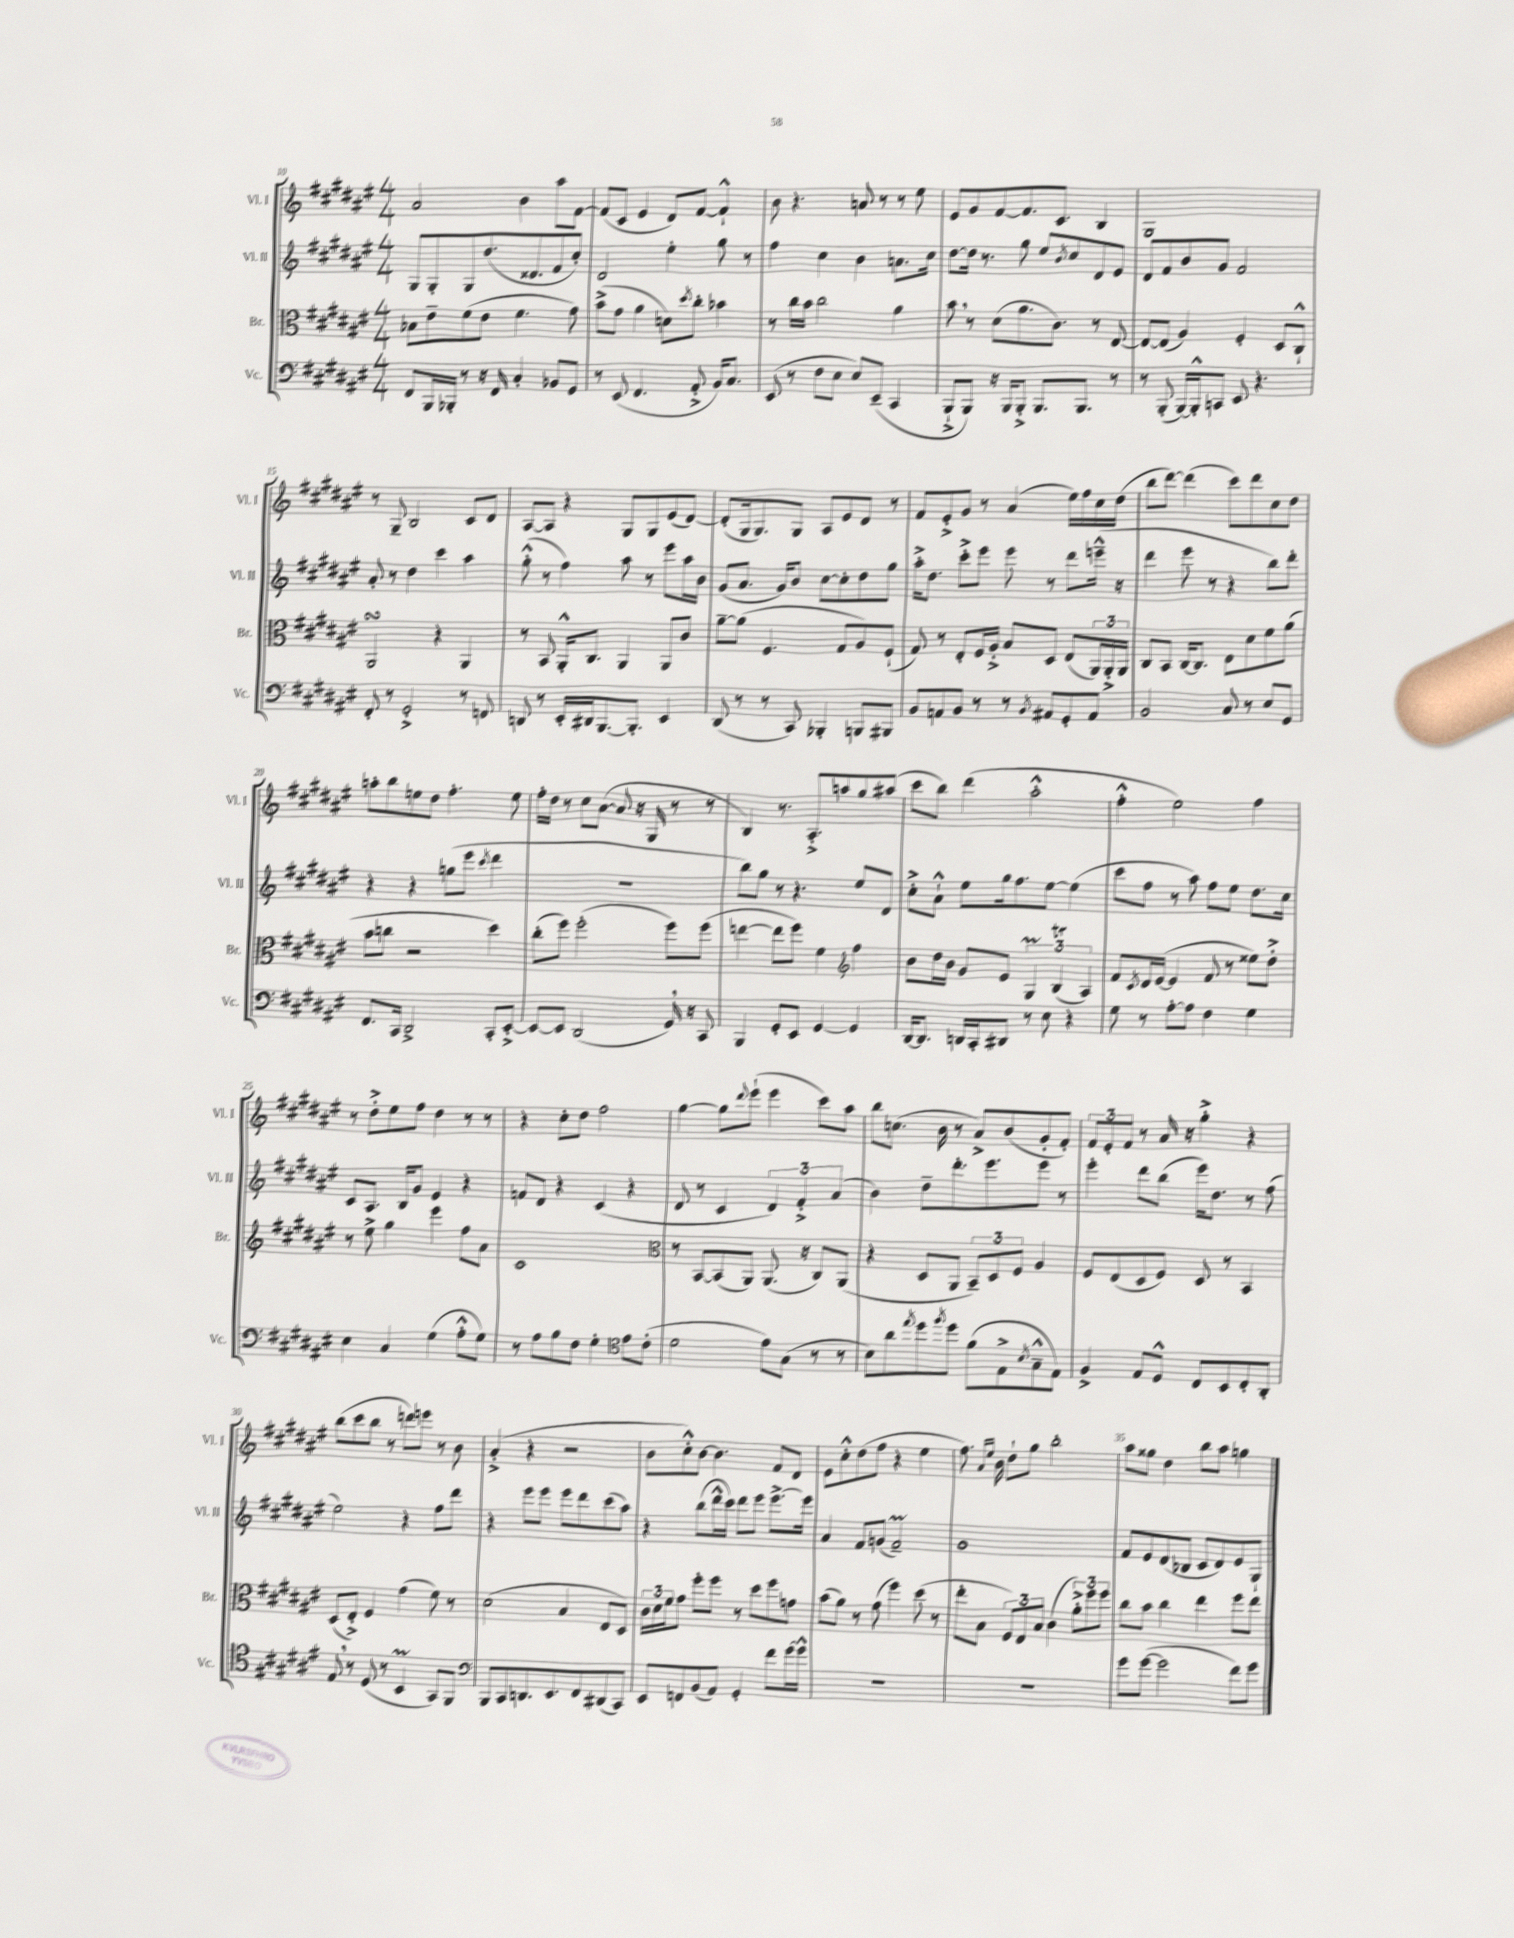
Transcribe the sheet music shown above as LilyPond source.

<<
\new StaffGroup <<
\new Staff = "s0" \with { instrumentName = "Vl. I" shortInstrumentName = "Vl. I" } {
    \clef treble \key fis \major \numericTimeSignature \time 4/4
    ais'2 b'4 ais''8 fis'8~ |
    fis'8( cis'8 eis'4 dis'8) fis'8~ fis'4-!-^ |
    b'8 r4. a'8 r8 r8 eis''8 |
    eis'8 gis'8 fis'8~ fis'8. cis'8. b4 |
    gis1 |
    r8 gis8-- b2 cis'8 dis'8 |
    ais8~ ais8 r4 gis8 gis8 eis'8( dis'8~) |
    dis'8-.( gis16 gis8.) gis8 ais8 eis'8 dis'8 r8 |
    fis'8 eis'8-.-> gis'8 r8 ais'4( eis''16) fis''16 cis''16 dis''16( |
    b''8 dis'''8~) dis'''4( cis'''8) dis'''8 cis''8 dis''8 |
    a''8-. b''8 e''8 dis''8 fis''4.-. e''8 |
    fis''16-. dis''16 r8 cis''8 ais'8~( ais'8 r16 gis16 r8 r8 |
    b4) r8. ais8.-.-> a''8 gis''8 ais''8( |
    cis'''8 b''8) dis'''4( ais''2-.-^ |
    fis''4-.-^ eis''2) fis''4 |
    r8 dis''8-.-> eis''8 fis''8 dis''4 r8 r8 |
    r4 cis''8-. dis''8 fis''2 |
    gis''4~ gis''8 \appoggiatura { dis'''8 } eis'''8-!( eis'''4 cis'''8) ais''8 |
    b''8 c''8.( b'16 r8 ais'8->) b'8( gis'8-. fis'8-.) |
    \tuplet 3/2 { fis'8 eis'8-. fis'8 } r8 ais'16 r16 gis''4-.-> r4 |
    b''8( cis'''8 b''8 r8 d'''8) e'''8 r8 b'8 |
    ais'4-.->( r4 r2 |
    b'8 cis''8-.-^) b'8~ b'4. fis'8 dis'8 |
    eis'8 cis''8-.-^ dis''8( fis''8 r4 eis''4 |
    fis''8.) \grace { ais'16 eis''16 } b'16 dis''8-! gis''8 b''2-. |
    ais''8 gisis''8 dis''4 b''8 ais''8 g''4 \bar "|." |
}
\new Staff = "s1" \with { instrumentName = "Vl. II" shortInstrumentName = "Vl. II" } {
    \clef treble \key fis \major \numericTimeSignature \time 4/4
    gis8 gis8-. gis8 dis''8.( disis'8. fis'8 cis''8-.) |
    dis'2 eis''4-. gis''8 r8 |
    fis''4 cis''4 b'4 a'8. cis''16 |
    dis''8~ dis''16 r8. gis''8 eis''8 \acciaccatura { b'8 } cis''8 dis'8 eis'8 |
    dis'8 fis'8 b'8 gis'8 fis'2 |
    ais'8-. r8 dis''4 cis'''4 ais''4 |
    gis''8-.-^( r8 fis''4) ais''8 r8 eis'''8 ais''16 b'16 |
    gis'8( ais'8. gis'16) b'8 cis''8~ cis''8-. dis''8 gis''8 |
    ais''16-.-> dis''8. cis'''8-.-> eis'''8 eis'''8 r8 dis'''8 e'''16---^( r16 |
    dis'''4 eis'''8 r8 r4 b''8) dis'''8-. |
    r4 r4 g''8( eis'''8 \acciaccatura { cis'''8 } dis'''4 |
    R1 |
    b''8) gis''8 r8 r4. eis''8 dis'8 |
    cis''8-.-> ais'8-!-^ eis''8 gis''16 fis''8. eis''8~ eis''4( |
    cis'''8 fis''8 r8 ais''8) fis''8 eis''8 dis''8. cis''16 |
    cis'8 ais8. b16 gis'8 eis'4 r4 |
    f'8 dis'8 r4 cis'4( r4 |
    dis'8 r8 cis'4 \tuplet 3/2 { dis'4) fis'4-.-> ais'4( } |
    b'4) dis''8-- dis'''8.-. eis'''8. eis'''8 r8 |
    eis'''4-. dis'''8 b''8( eis'''16) dis''8. r8 fis''8( |
    eis''2) r4 fis''8 dis'''8 |
    r4 eis'''8 eis'''8 eis'''8 dis'''8 cis'''8( ais''8) |
    r4 b''8( dis'''16-^ cis'''16) dis'''8 eis'''8 eis'''8.~-> eis'''16 |
    ais'4 fis'8 g'8( fis'2--\prall) |
    gis'1 |
    fis'8 eis'8 dis'8( bes8 cis'8 dis'8) eis'8 gis8-! \bar "|." |
}
\new Staff = "s2" \with { instrumentName = "Br." shortInstrumentName = "Br." } {
    \clef alto \key fis \major \numericTimeSignature \time 4/4
    bes8 eis'8-- fis'8( eis'8 fis'4. gis'8) |
    b'8->( gis'8 ais'4 d'8) \acciaccatura { dis''8 } cis''8-. bes'4 |
    r8 cis''16 b'16 cis''2 ais'4 |
    b'8 \breathe r8 dis'8( ais'8. cis'8.) r8 eis8~ |
    eis8~ eis8( ais4) fis4-. dis8 cis8-!-^ |
    ais,2\turn r4 ais,4 |
    r8 b,8 ais,16-.-^ cis8. ais,4 ais,8 cis'8 |
    ais'8~-- ais'8( fis4. gis8 ais8) fis8-!( |
    gis8) r8 eis8-. fis16 ais16-.-> b8 dis8 eis8( \tuplet 3/2 { ais,16) ais,16-.-> ais,16 } |
    cis8 b,8 cis16~ cis8. eis8 dis'8 fis'8 ais'8( |
    b'8 c''8 r2 dis''4) |
    cis''8-.( fis''8) fis''2-.( fis''8) fis''8( |
    e''4~ e''8 fis''8) fis'4 \clef treble fis''4 |
    b'8 dis''16 b'16 gis'8 eis'8 \tuplet 3/2 { gis4\prall b4\trill( ais4) } |
    fis'8 \acciaccatura { cis'8 } dis'16 eis'16~( eis'4 fis'8 r8 eisis''8) dis''8-.-> |
    r8 eis''8-> gis''4 eis'''4 fis''8 ais'8 |
    cis'1 |
    \clef alto r8 b,8~ b,8( ais,8) ais,8.( r16 cis8) ais,8( |
    r4 dis8 ais,8 \tuplet 3/2 { b,8--) dis8 fis8 } ais4 |
    fis8 eis8( dis8 fis8) dis8 r8 b,4 |
    dis8( eis8-.->) fis4 gis'4( fis'8) r8 |
    dis'2( b4 eis8 dis8) |
    \tuplet 3/2 { cis'16 dis'16 fis'16 } gis'8 fis''8-. fis''8 r8 dis''8 fis''8 g'8 |
    b'8( ais'8) r8 gis'8( fis''4) dis''8( r8 |
    eis''8-. b8 \tuplet 3/2 { fis8) eis8 b8 } cis'4( \tuplet 3/2 { ais'8-.->) fis''8 fis''8 } |
    cis''8 b'8 cis''4 eis''4 fis''8 eis''8 \bar "|." |
}
\new Staff = "s3" \with { instrumentName = "Vc." shortInstrumentName = "Vc." } {
    \clef bass \key fis \major \numericTimeSignature \time 4/4
    fis,8 b,,16 bes,,16-. r8 r16 fis,16 cis4-. bes,8 gis,8 |
    r8 eis,8( fis,4. ais,8-.-> b,16) cis8. |
    eis,8( r8 fis8 eis8 eis8) eis,8--( cis,4 |
    b,,8-!-> b,,8) r16 b,,16 b,,8-.-> b,,8. b,,8. r8 |
    r8 b,,8-.( b,,16~) b,,16-.-^ c,8 eis,8 r4. |
    fis,8-. r8 gis,2-.-> r8 f,8 |
    d,8 r8 eis,16-. dis,16 b,,8.~ b,,8.-. eis,4 |
    dis,8( r8 r8 cis,8) bes,,4-. b,,8 bis,,8 |
    b,8 a,8 b,8 r8 r8 \acciaccatura { b,8 } ais,8 gis,8-. ais,8 |
    b,2 cis8 r8 eis8 gis,8 |
    fis,8. cis,16 dis,2-> cis,8-. eis,8~-.-> |
    eis,8~ eis,8 dis,2( gis,16) \breathe r16 cis,8 |
    b,,4 gis,8-. eis,8 gis,4~ gis,4 |
    dis,16~ dis,8. d,16 cis,16-. dis,8 r8 eis8 r4 |
    gis8 r8 ais8~-. ais8 fis4 gis4 |
    eis4 cis4 gis4( ais8-.-^ gis8) |
    r8 ais8 b8 fis8 gis4-. \clef tenor eis'8 cis'8-.( |
    dis'2 eis'8) gis8( r8 r8 |
    b8) ais'8 \acciaccatura { eis''8 } dis''8 \acciaccatura { fis''8 } dis''8 fis'8( eis8-> \acciaccatura { b8 } gis8---^ eis8) |
    fis4-> eis8 dis8-^ cis8 b,8 cis8-. ais,8-. |
    eis8 \breathe r8 dis8( r8 b,4\prall gis,8) fis,8 |
    \clef bass b,,8 cis,8 d,8. eis,8. fis,8 dis,8( cis,8) |
    eis,8 f,8 b,8( ais,8) gis,4-. fis'8 gis'16~ gis'16-^ |
    R1 |
    R1 |
    gis'8 gis'8~( gis'2 fis'8) gis'8 \bar "|." |
}
>>
>>
\layout { \context { \Score currentBarNumber = #10 \override BarNumber.break-visibility = ##(#f #t #t) barNumberVisibility = #(every-nth-bar-number-visible 5) } }
